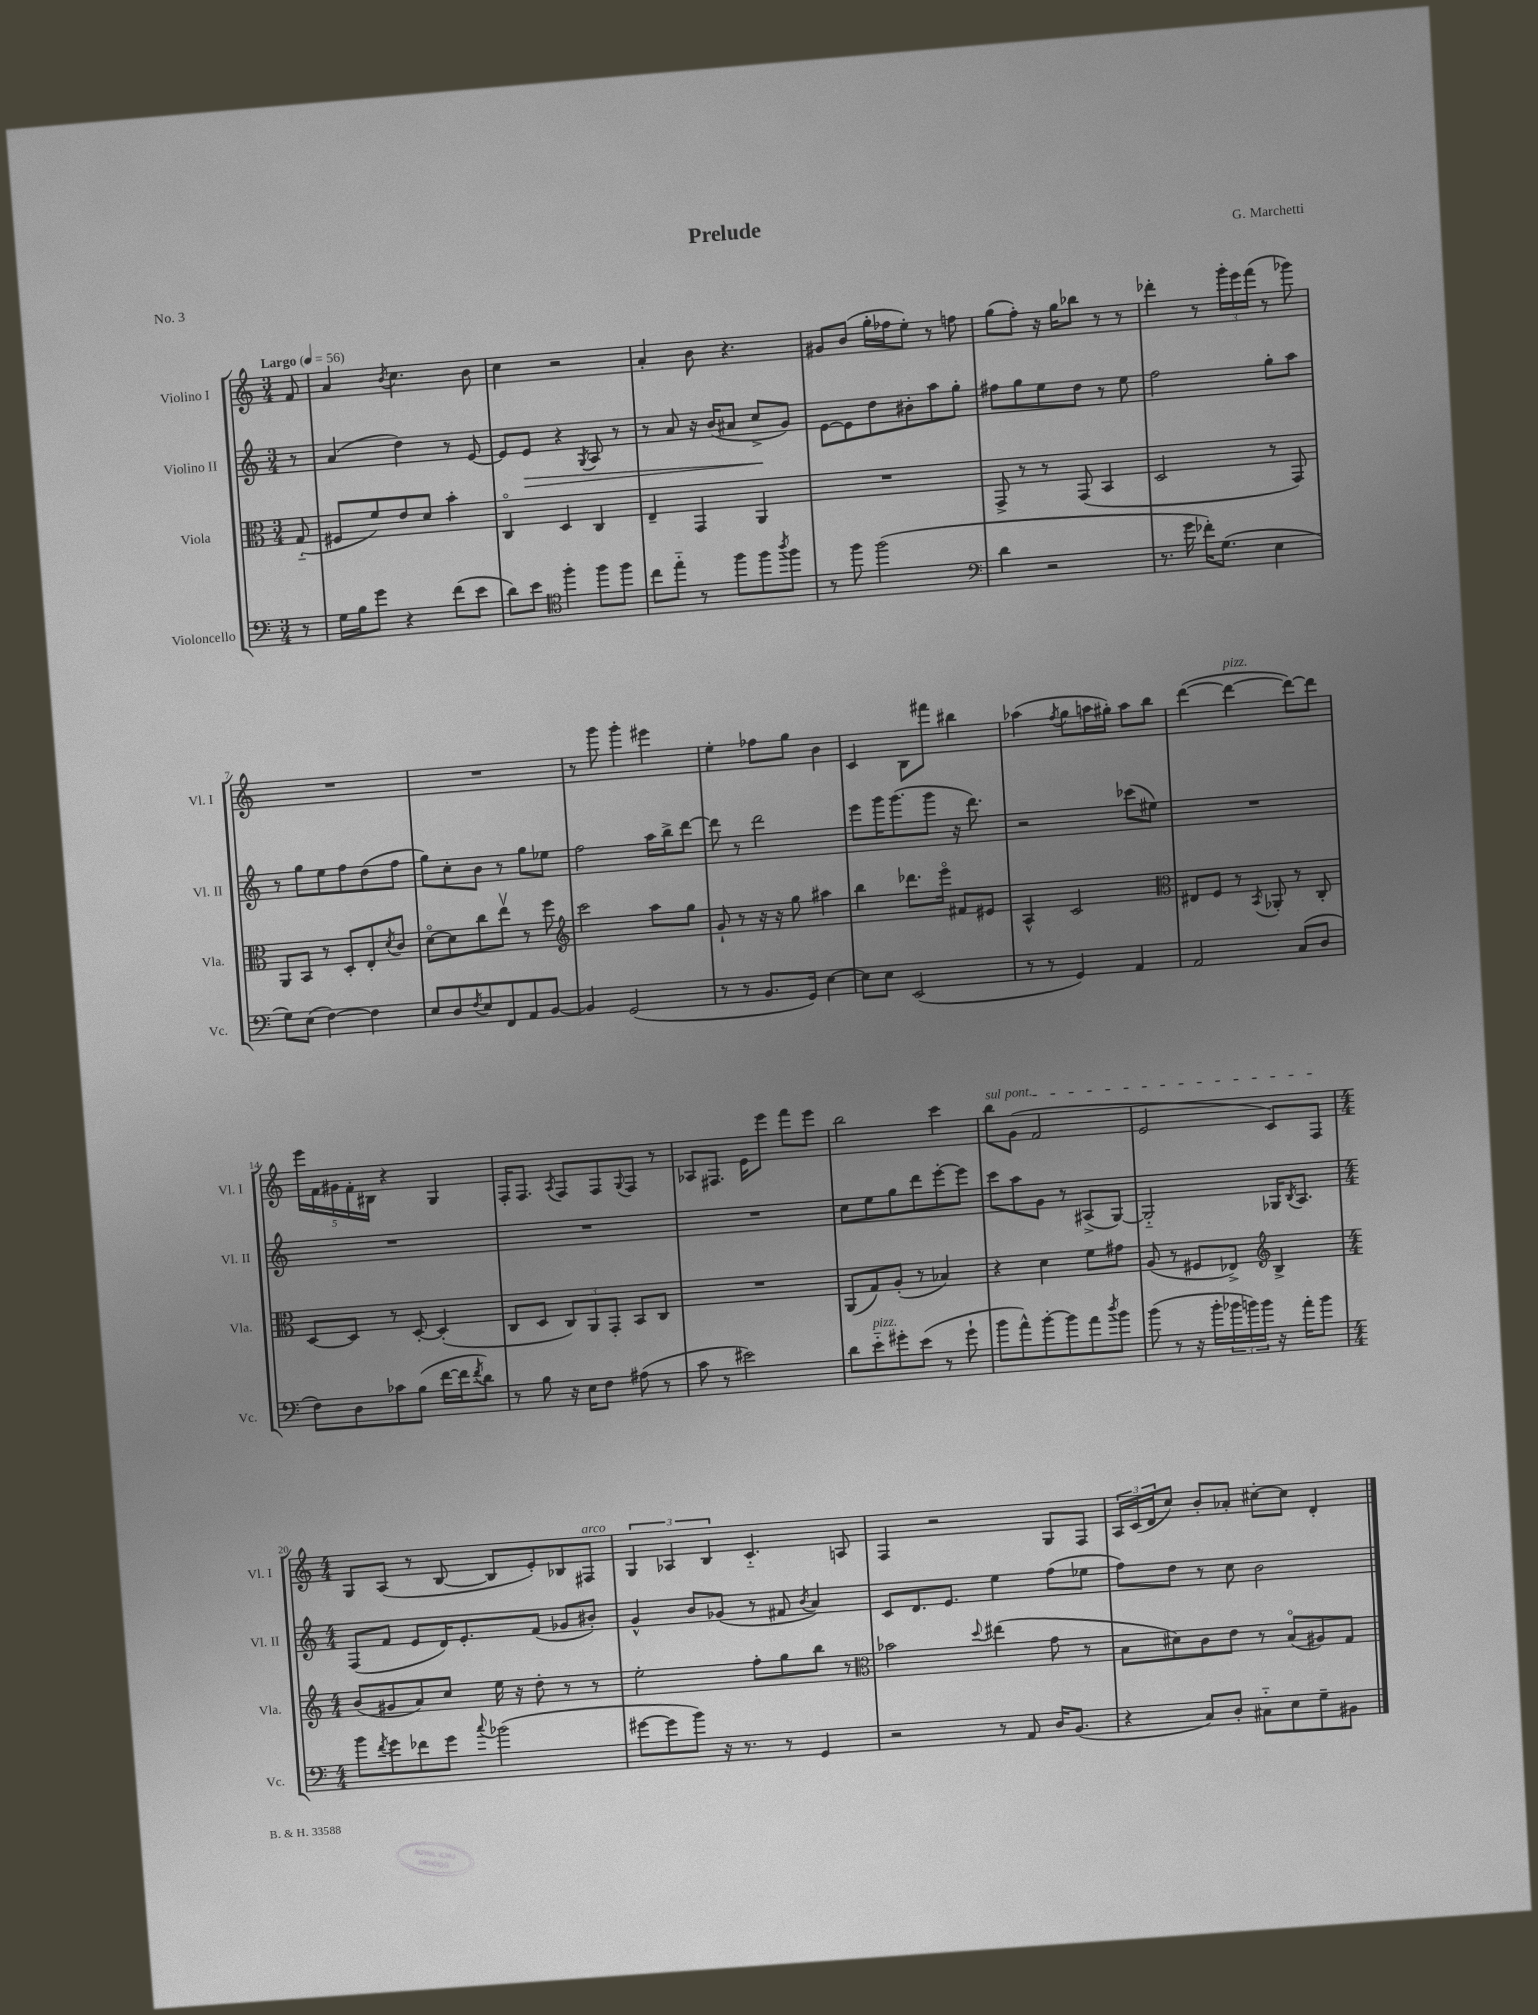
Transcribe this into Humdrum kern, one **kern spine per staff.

**kern	**kern	**kern	**dynam	**kern
*part4	*part3	*part2	*part2	*part1
*staff4	*staff3	*staff2	*staff2	*staff1
*I"Violoncello	*I"Viola	*I"Violino II	*	*I"Violino I
*I'Vc.	*I'Vla.	*I'Vl. II	*	*I'Vl. I
*clefF4	*clefC3	*clefG2	*	*clefG2
*k[]	*k[]	*k[]	*	*k[]
*M3/4	*M3/4	*M3/4	*	*M3/4
*MM56	*MM56	*MM56	*	*MM56
=	=	=	=	=
!	!	!	!	!LO:TX:a:B:t=Largo
8r	(8G/	8r	.	8f/
=1	=1	=1	=1	=1
16G\LL	8F#X/L	(4a/	.	4a/
16B\J	.	.	.	.
8g\J	8f/)	.	.	.
.	.	.	.	8qb/
4r	8e/	4dd\)	.	4.cc\
.	8d/J	.	.	.
(8f\L	4b'\	8r	.	.
8e\J	.	[8e/	.	8b\
=2	=2	=2	=2	=2
8d\L)	4C/	8e/L]	.	4cc\
!	!	!	!LO:HP:b	!
8e\J	.	8e/J	>	.
*clefC4	*	*	*	*
4ff'\	4D/	4r	.	2r
.	.	8qG/	.	.
8ff\L	4C/	8A/	.	.
8ff\J	.	8r	.	.
=3	=3	=3	=3	=3
8cc\L	4E~/	8r	.	4a'/
8ee\J	.	8a/	.	.
8r	4GG/	16r	.	8b\
.	.	(16b/KL	.	.
8ff\L	.	8a#X/J	.	4.r
8ff\	4AA/	8cc^/L	.	.
8qaa/	.	.	.	.
8ff\J	.	8g/J)	]	.
=4	=4	=4	=4	=4
8r	2.r	[8e\L	.	8g#X/L
8ff\	.	8e\]	.	(8b/J
(2ff\	.	8dd\	.	16gg'\LL
.	.	.	.	16ff-X\J
.	.	8b#X'\	.	8ee'\J)
.	.	8aa\	.	8r
.	.	8gg'\J	.	8ffn\
=5	=5	=5	=5	=5
*clefF4	*	*	*	*
4d\	8GG^/	8ff#X\L	.	(8gg\L
.	8r	8gg\	.	8ff'\J)
2r	8r	8ee\	.	16r
.	.	.	.	16gg\KL
.	(8GG/	8dd\J	.	8bb-X\J
.	4BB/	8r	.	8r
.	.	8ee\	.	8r
=6	=6	=6	=6	=6
8.r	2D/	2ff\	.	4ddd-X'\
16g\	.	.	.	.
16f-X'\KL)	.	.	.	8r
(8.G\J	.	.	.	.
.	.	.	.	24ggg'\LL
.	.	.	.	24eee\
.	.	.	.	(24fff\JJ
4E\	8r	8gg'\L	.	8r
.	8GG/)	8aa\J	.	8ggg-X\)
!!LO:LB:g=z
=7	=7	=7	=7	=7
8G\L)	8AA/L	8r	.	2.r
(8E\J	8BB/J	8gg\L	.	.
[4F\)	8r	8ee\	.	.
.	8D'/L	8ff\	.	.
4F\]	8E'/	(8dd\	.	.
.	8qd/	.	.	.
.	8c/J	8ff\J	.	.
=8	=8	=8	=8	=8
8E/L	[8d\L	8gg\L)	.	2.r
8D/	8d\]	8cc'\	.	.
8qF/	.	.	.	.
8E/	8cc\	8b\J	.	.
8FF/	8eev\J	8r	.	.
8AA/	8r	8gg\L	.	.
[8BB/J	8ff\	8ee-X\J	.	.
=9	=9	=9	=9	=9
*	*clefG2	*	*	*
4BB/]	2ccc\	2ff\	.	8r
.	.	.	.	8ggg\
(2GG/	.	.	.	4ggg'\
.	8aa\L	16aa\LL	.	4eee#X\
.	.	16bb^\J	.	.
.	8gg\J	[8ddd\J	.	.
=10	=10	=10	=10	=10
8r	8g`/	8ddd\]	.	4ee'\
8r	8r	8r	.	.
8.BB/L	16r	2ddd\	.	8ff-X\L
.	16r	.	.	.
.	8gg\	.	.	8gg\J
16GG/Jk)	.	.	.	.
[4E\	4aa#X\	.	.	4b\
=11	=11	=11	=11	=11
8E\L]	4bb\	8eee\L	.	4c/
8E\J	.	16ggg\K	.	.
.	.	(8.ggg\	.	.
(2EE/	8.ddd-X\L	.	.	8B\L
.	.	8ggg\J	.	8fff#X\J
.	16eee\Jk	.	.	.
.	8f#X/L	16r	.	4bb#X\
.	.	8.ddd\)	.	.
.	8e#X/J	.	.	.
=12	=12	=12	=12	=12
8r	4A^^/	2r	.	(4aa-X\
8r	.	.	.	.
.	.	.	.	8qff/
4GG/)	2c/	.	.	8gg\L
.	.	.	.	16aan\L
.	.	.	.	16gg#X'\JJ)
4AA/	.	(8ccc-X\L	.	8aa\L
.	.	8ee#X\J)	.	8bb\J
=13	=13	=13	=13	=13
*	*clefC3	*	*	*
2AA/	8E#X/L	2.r	.	([4ddd\
.	8F/J	.	.	.
!	!	!	!	!LO:TX:a:i:t=pizz.
.	8r	.	.	4ddd\_
.	8qBB/	.	.	.
.	8AA-X'/	.	.	.
(8C/L	8r	.	.	8ddd\L_)
8D/J	8C'/	.	.	8ddd\J]
!!LO:LB:g=z
=14	=14	=14	=14	=14
8F\L)	[8D/L	2.r	.	20eee\LL
.	.	.	.	20f\
.	.	.	.	20g#X\
8D\	8D/J]	.	.	.
.	.	.	.	20f'\
.	.	.	.	20B#X\JJ
8c-X\	8r	.	.	4r
(8B\J	[8D'/	.	.	.
[16f\LL	(4D'/]	.	.	4G/
16f\J]	.	.	.	.
8qf/	.	.	.	.
8d\J)	.	.	.	.
=15	=15	=15	=15	=15
8r	8C/L	2.r	.	16F'/KL
.	.	.	.	8.F/J
8B\	8D/J	.	.	.
.	.	.	.	8qA/
16r	12C/L)	.	.	8F/L
16E\KL	.	.	.	.
.	12AA/	.	.	.
8F\J	.	.	.	8F/
.	12GG'/J	.	.	.
.	.	.	.	8qqG/
(8A#X\	8BB/L	.	.	8F/J
8r	8C/J	.	.	8r
=16	=16	=16	=16	=16
8c\	2.r	2.r	.	8A-X/L
8r	.	.	.	8.F#X/J
2e#X\)	.	.	.	.
.	.	.	.	16e\KL
.	.	.	.	8eee\J
.	.	.	.	8fff\L
.	.	.	.	8eee\J
=17	=17	=17	=17	=17
8d\L	(8AA/L	8cc\L	.	2bb\
!LO:TX:a:i:t=pizz.	!	!	!	!
8e\	8G/)	8ee\	.	.
8g#X'\	(8A'/J	8gg\	.	.
(8e\J	8r	8ddd\	.	.
8r	4B-X/)	[8eee'\	.	4ccc\
8g#`\	.	8eee\J]	.	.
=18	=18	=18	=18	=18
!	!	!	!	!LO:TX:a:i:t=sul pont.
8b\L	4r	8ccc\L	.	8bb\L
8a^^\)	.	8aa\	.	(8g\J
[8b'\	4d\	8g\J	.	2f/
8b\]	.	8r	.	.
8a\	8f\L	(8A#X^/L	.	.
8qdd/	.	.	.	.
8b\J	8g#X\J	[8G/J)	.	.
=19	=19	=19	=19	=19
(8b\	(8A/	2G/]	.	2e/
8r	8r	.	.	.
16r	8F#X/L	.	.	.
16b'\LL	.	.	.	.
24b-X\	8E-X^/J)	.	.	.
24bn\)	.	.	.	.
24b\JJ	.	.	.	.
*	*clefG2	*	*	*
16r	4B^/	16G-X/KL	.	8c/L)
.	.	8qB/	.	.
16a'\KL	.	8.A/J	.	.
8b\J	.	.	.	8F/J
!!LO:LB:g=z
=20	=20	=20	=20	=20
*M4/4	*M4/4	*M4/4	*	*M4/4
8b\L	(8b/L	(8F/L	.	8G/L
8qf/	.	.	.	.
8g\	8g#X/	8f/J	.	(8A/J
8f-X\	8a/)	8e/L	.	8r
8g\J	8cc/J	16d/K)	.	[8B/
.	.	8.e'/	.	.
8qqcc/	.	.	.	.
(2b-X\	16ee\	.	.	8B/L]
.	16r	.	.	.
.	8dd'\	(8f/J	.	8e'/)
.	8r	8g-X/L	.	8B-X/
!	!	!	!	!LO:TX:a:i:t=arco
.	8r	8b#X'/J)	.	8F#X/J
=21	=21	=21	=21	=21
[8g#X\L	2ee'\	4g^^/	.	6G/
8g#\]	.	.	.	.
.	.	.	.	6A-X/
8b\J)	.	8b/L	.	.
.	.	.	.	6B/
16r	.	(8g-X/J	.	.
8.r	.	.	.	.
.	8ff'\L	8r	.	4.c/
8r	8gg\	8f#X/	.	.
.	.	8qb/	.	.
4GG/	8bb\J	4a/)	.	.
.	8r	.	.	8An/
=22	=22	=22	=22	=22
*	*clefC3	*	*	*
2r	2b-X\	8c/L	.	4F/
.	.	8.d/	.	.
.	.	.	.	2r
.	.	8.e/J	.	.
.	8qqdd/	.	.	.
8r	(4ee#X\	4ee\	.	.
8AA/	.	.	.	.
16D/KL	8g\	(8ff\L	.	8G/L
(8.BB/J	.	.	.	.
.	8r	8ee-X\J	.	8F/J
=23	=23	=23	=23	=23
4r	8B\L	8ff\L)	.	24A/LL
.	.	.	.	(24c/
.	.	.	.	24d/J
.	8d#X\)	8dd\J	.	8cc/J)
8C/L)	8c\	8r	.	8b'/L
8D'/J	8e\J	8cc\	.	8a-X'/J
8C#X\L	8r	2b\	.	[8cc#X'\L
8E\	(8B/L	.	.	8cc#\J]
8G~\	8A#X/)	.	.	4d'/
8BB#X\J	8G/J	.	.	.
==	==	==	==	==
*-	*-	*-	*-	*-
